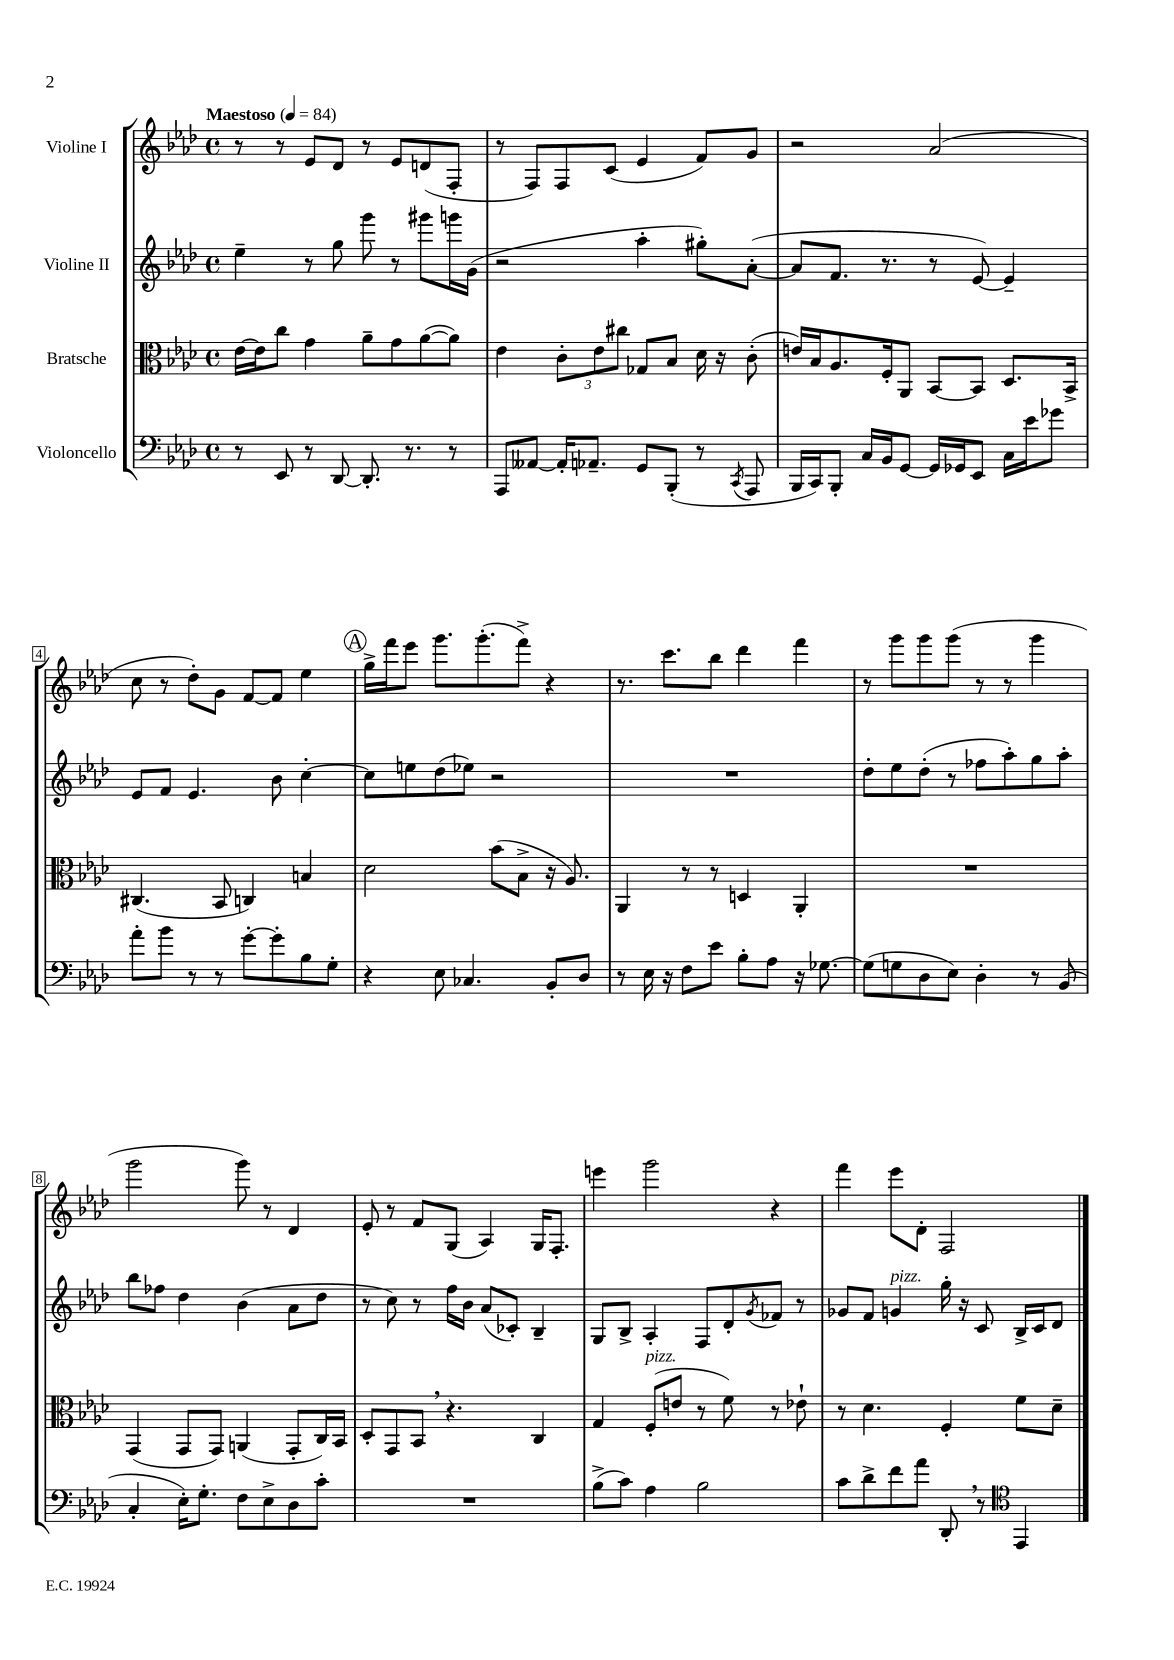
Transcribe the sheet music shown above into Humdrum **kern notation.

**kern	**kern	**kern	**kern
*part4	*part3	*part2	*part1
*staff4	*staff3	*staff2	*staff1
*I"Violoncello	*I"Bratsche	*I"Violine II	*I"Violine I
*clefF4	*clefC3	*clefG2	*clefG2
*k[b-e-a-d-]	*k[b-e-a-d-]	*k[b-e-a-d-]	*k[b-e-a-d-]
*M4/4	*M4/4	*M4/4	*M4/4
*met(c)	*met(c)	*met(c)	*met(c)
*MM84	*MM84	*MM84	*MM84
=1	=1	=1	=1
!	!	!	!LO:TX:a:B:t=Maestoso
8r	[16e-\LL	4ee-~\	8r
.	16e-\J]	.	.
8EE-/	8cc\J	.	8r
8r	4g\	8r	8e-/L
[8DD-/	.	8gg\	8d-/J
8.DD-'/]	8a-~\L	8ggg\	8r
.	8g\	8r	8e-/L
8.r	.	.	.
.	([8a-\	8ggg#X\L	(8dn/
8r	8a-\J])	16gggn\L	8F'/J
.	.	(16g\JJ	.
=2	=2	=2	=2
8AAA-/L	4e-\	2r	8r
[8AA--X/J	.	.	8F/L)
16AA--'/KL]	12c'\L	.	8F/
8.AA-X~/J	.	.	.
.	12e-\	.	.
.	.	.	(8c/J
.	12cc#X\J	.	.
8GG/L	8G-X/L	4aa-'\	4e-/
(8BBB-'/J	8B-/J	.	.
8r	16d-\	8gg#X'\L)	8f/L)
.	16r	.	.
8qCC/	.	.	.
8AAA-/	(8c'\	([8a-'\J	8g/J
=3	=3	=3	=3
16BBB-/LL	16en/LL)	8a-/L]	2r
16CC/J)	16B-/J	.	.
8BBB-'/J	8.A-/	8.f/J	.
16C/LL	.	.	.
16BB-/J	16F'/k	8.r	.
[8GG/J	8AA-/J	.	.
16GG/LL]	[8BB-/L	8r	(2a-/
16GG-X/J	.	.	.
8EE-/J	8BB-/J]	[8e-/)	.
16C\LL	8.D-/L	4e-~/]	.
16e-\J	.	.	.
8g-X\J	.	.	.
.	16BB-^/Jk	.	.
!!LO:LB:g=z
=4	=4	=4	=4
8a-'\L	(4.C#X/	8e-/L	8cc\
8b-\J	.	8f/J	8r
8r	.	4.e-/	8dd-'\L)
8r	8BB-/	.	8g\J
[8g'\L	4Cn/)	.	[8f/L
8g'\]	.	8b-\	8f/J]
8B-\	4Bn/	[4cc'\	4ee-\
8G'\J	.	.	.
!!LO:REH:place=s1:t=A
=5	=5	=5	=5
4r	2d-\	8cc\L]	16gg^\LL
.	.	.	16fff\J
.	.	8een\	8eee-\J
8E-\	.	(8dd-\	8.ggg\L
4.C-X/	.	8ee-X\J)	.
.	.	.	(8.ggg'\
.	(8b-\L	2r	.
.	8B-^\J	.	8fff^\J)
8BB-'/L	16r	.	4r
.	8.A-/)	.	.
8D-/J	.	.	.
=6	=6	=6	=6
8r	4AA-/	1r	8.r
16E-\	.	.	.
16r	.	.	8.ccc\L
8F\L	8r	.	.
8e-\J	8r	.	8bb-\J
8B-'\L	4Dn/	.	4ddd-\
8A-\J	.	.	.
16r	4AA-'/	.	4fff\
[8.G-X\	.	.	.
=7	=7	=7	=7
(8G-\L]	1r	8dd-'\L	8r
8Gn\	.	8ee-\	8ggg\L
8D-\	.	(8dd-'\J	8ggg\
8E-\J)	.	8r	(8ggg\J
4D-'\	.	8ff-X\L	8r
.	.	8aa-'\)	8r
8r	.	8gg\	4ggg\
(8BB-/	.	8aa-'\J	.
!!LO:LB:g=z
=8	=8	=8	=8
4C'/	(4GG/	8bb-\L	2ggg\
.	.	8ff-X\J	.
16E-'\KL)	8GG/L	4dd-\	.
8.G'\J	.	.	.
.	8GG/J)	.	.
8F\L	(4AAn/	(4b-\	8ggg\)
8E-^\	.	.	8r
8D-\	8GG'/L	8a-\L	4d-/
8c'\J	16C/L)	8dd-\J	.
.	16BB-/JJ	.	.
=9	=9	=9	=9
1r	8D-'/L	8r	8e-'/
.	8GG/	8cc\)	8r
.	8BB-,/J	8r	8f/L
.	4.r	16ff\LL	(8G/J
.	.	16b-\JJ	.
.	.	(8a-/L	4A-/)
.	.	8c-X'/J)	.
.	4C/	4B-~/	16G/KL
.	.	.	8.F'/J
=10	=10	=10	=10
(8B-^\L	4G/	8G/L	4eeen\
8c\J)	.	8B-^/J	.
!	!LO:TX:a:i:t=pizz.	!	!
4A-\	(8F'/L	4A-'/	2ggg\
.	8en/J	.	.
2B-\	8r	8F/L	.
.	8f\)	8d-'/	.
.	.	8qg/	.
.	8r	8f-X/J	4r
.	8e-X`\	8r	.
=11	=11	=11	=11
8c\L	8r	8g-X/L	4fff\
8d-^\	4.d-\	8f/J	.
!	!	!LO:TX:a:i:t=pizz.	!
8f\	.	4gn/	8eee-\L
8a-\J	.	.	8d-'\J
8DD-',/	4F'/	16gg'\	2F/
.	.	16r	.
8r	.	8c/	.
*clefC4	*	*	*
4EE-/	8f\L	16B-^/LL	.
.	.	16c/J	.
.	8d-~\J	8d-/J	.
==	==	==	==
*-	*-	*-	*-
